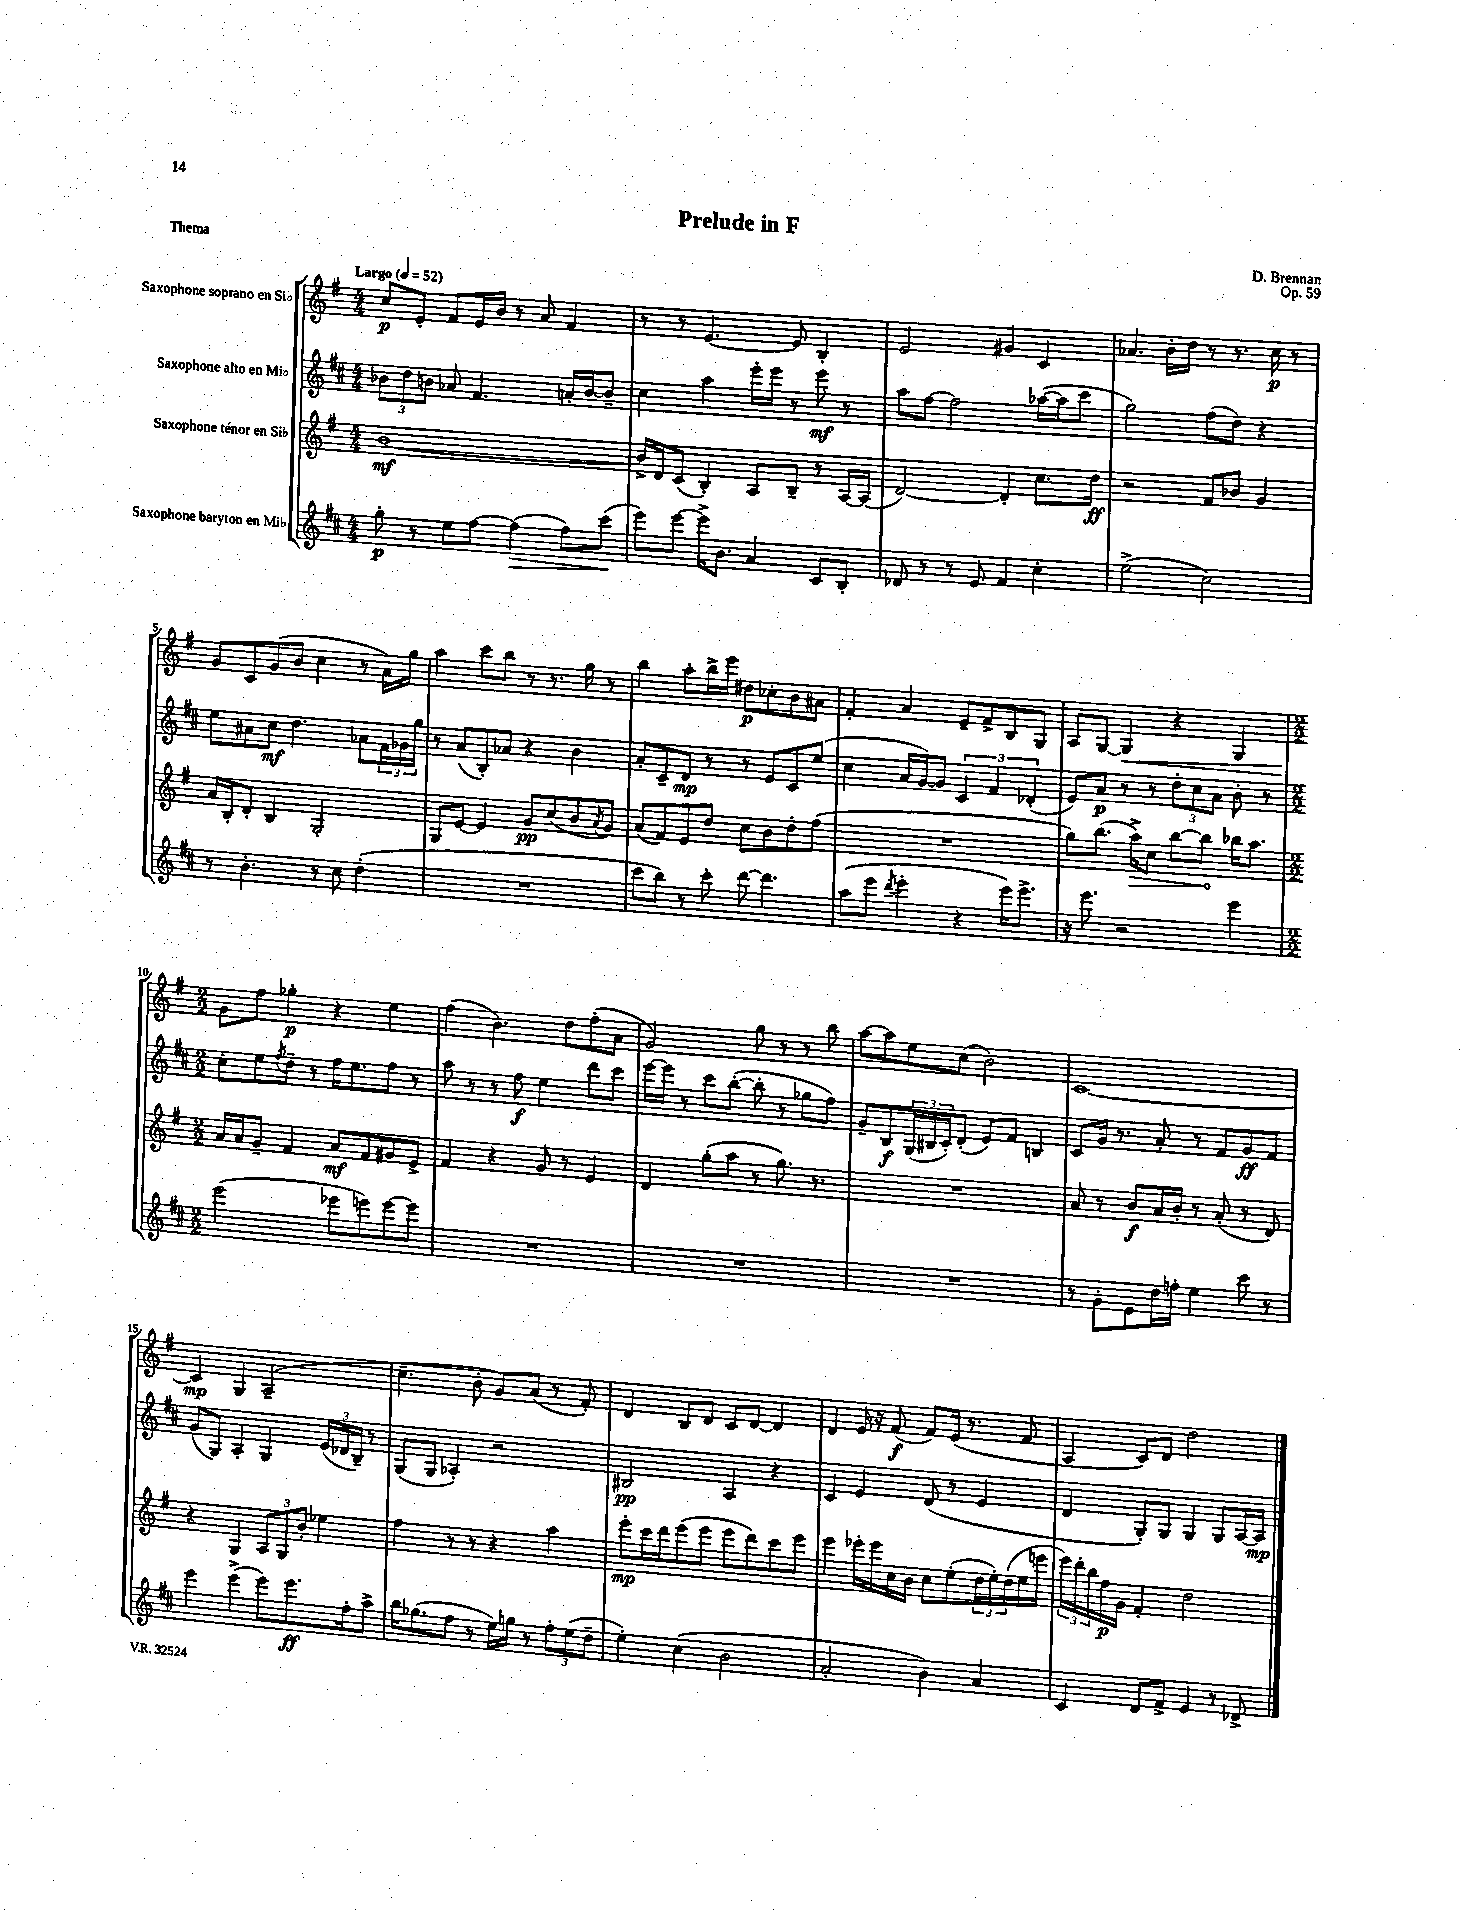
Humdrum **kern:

**kern	**kern	**kern	**kern
*staff4	*staff3	*staff2	*staff1
*clefG2	*clefG2	*clefG2	*clefG2
*k[f#c#]	*k[f#]	*k[f#c#]	*k[f#]
*M4/4	*M4/4	*M4/4	*M4/4
*MM52	*MM52	*MM52	*MM52
8gg'	[1b	12b-	8cc
.	.	12dd	.
8r	.	.	8e'
.	.	12b	.
8ee	.	8a-	8f#
[8ff#	.	4.f#	16e
.	.	.	16b
(4ff#]	.	.	8r
.	.	.	8a
8ff#)	.	16a'	4f#
.	.	[16b	.
(8ccc#	.	8b~]	.
=	=	=	=
8eee)	16b^]	4cc#	8r
.	16d	.	.
[8eee	(8c	.	8r
16eee^]	4B')	4aa	[4.e
8.b	.	.	.
4a	8A	16eee'	.
.	.	16eee	.
.	8B~	8r	8e]
8c#	8r	8eee	4B'
8B'	[16A	8r	.
.	(16A]	.	.
=	=	=	=
8d-	[2d)	8aa	2e
8r	.	[8ff#	.
8r	.	2ff#]	.
8e	.	.	.
4f#	4d']	.	4g#
4cc#'	8.cc	([16aa-	4c
.	.	16aa-]	.
.	.	8ccc#	.
.	16dd	.	.
=	=	=	=
(2ee^	2r	2gg)	4.a-
.	.	.	16b'
.	.	.	16dd
2cc#)	8f#	(8ff#	8r
.	8b-	8dd)	8.r
.	4g	4r	.
.	.	.	16cc
.	.	.	8r
=	=	=	=
8r	16a	8ee	8g
.	16B'	.	.
4.b'	8d'	8a#	8c
.	4B	8cc#	(8g
.	.	4.dd	8b
8r	2G'	.	4cc
8cc#	.	.	.
(4dd'	.	8a-	8r
.	.	24f#	16a)
.	.	24g-	.
.	.	.	16gg
.	.	24gg	.
=	=	=	=
1r	8G	8r	4aa
.	[8e	(8a	.
.	4e]	8B')	8ccc
.	.	8a-	8bb
.	8g	4r	8r
.	(8cc	.	8.r
.	8b	4b	.
.	.	.	16gg
.	8qa	.	.
.	8g)	.	8r
=	=	=	=
8ccc#	(8a	8a'	4bb
8bb)	8f#)	8c#~	.
8r	8e	8d	8aa'
8ccc#'	8dd	8r	16bb^
.	.	.	16eee
[8ddd	8cc	8r	8dd#
4.ddd]	8b	8e	8cc-'
.	8dd'	8c#	8b
.	(8ff#	(8ee	8a#
=	=	=	=
(8aa	1r	4cc#	4f#'
8eee	.	.	.
8qddd	.	.	.
4eee'	.	16a	4a
.	.	[16g)	.
.	.	8g]	.
4r	.	6c#	8e~
.	.	.	8f#^
.	.	6f#	.
16eee)	.	.	8B
8.eee^	.	.	.
.	.	(6d-'	.
.	.	.	8G
=	=	=	=
16r	8gg)	8e)	8A
8.eee	.	.	.
.	(8.bb	8a	[8G
2r	.	8r	4G]
.	16aa^)	.	.
.	8cc	8r	.
.	[8bb	12dd'	4r
.	.	12cc#	.
.	8bb]	.	.
.	.	12a	.
4eee	16bb-	8b'	4G
.	8.aa	.	.
.	.	8r	.
=	=	=	=
*M2/2	*M2/2	*M2/2	*M2/2
(2eee	16a	8cc#'	8g
.	16a	.	.
.	8g~	8ee	8ff#
.	.	8qff#	.
.	4f#	8dd~	4gg-'
.	.	8r	.
8eee-	8a	16ff#	4r
.	.	8.ee	.
8eee)	8f#	.	.
[8eee	8g#	8ff#	4ee
8eee]	8e^	8r	.
=	=	=	=
1r	4f#	8aa	(4ff#
.	.	8r	.
.	4r	8r	4.b)
.	.	8ff#	.
.	8g	4ee	.
.	8r	.	8dd
.	4e	8ddd	(8ff#'
.	.	8ccc#	8a
=	=	=	=
1r	4d	[16eee	2g)
.	.	16eee]	.
.	.	8r	.
.	(8gg'	8ccc#	.
.	8aa	([8bb'	.
.	8r	8bb']	8gg
.	8.gg)	8r	8r
.	.	8gg-	8r
.	8.r	.	.
.	.	8ff#)	8bb
=	=	=	=
1r	1r	8g~	[8aa
.	.	8B	8aa]
.	.	(24G	8ee
.	.	24B#	.
.	.	24c#')	.
.	.	(8d'	(8cc
.	.	8e)	2b)
.	.	8f#	.
.	.	4B	.
=	=	=	=
8r	8a	8c#	[1c
8g'	8r	16g	.
.	.	8.r	.
8e	8b	.	.
16dd	16a	8a'	.
16ff'	16b'	.	.
4ee	8r	8r	.
.	(8a'	8f#	.
8ccc#	8r	8g	.
8r	8d)	8f#	.
=	=	=	=
4eee	4r	(8g	4c]
.	.	8G)	.
(4eee^	4G	4A'	4G
8eee)	12A	4G	(2A~
.	12G	.	.
8.eee	.	.	.
.	12b'	.	.
.	4ee-	(24e	.
.	.	24d-	.
16ff#'	.	.	.
.	.	24B~)	.
8aa^	.	8r	.
=	=	=	=
16bb	4ff#	(8G	4.cc~
(8.gg-	.	.	.
.	.	8G	.
8ff#	8r	4A-')	.
8r	8r	.	8b'
16ee)	4r	2r	8g)
16gg	.	.	.
8r	.	.	(8a
12ff#'	4aa	.	8r
(12ee	.	.	.
.	.	.	8f#')
12dd~	.	.	.
=	=	=	=
4ee')	8eee'	2B#	4d
.	16ccc	.	.
.	16ddd	.	.
(4cc#	(8eee	.	8B
.	8eee	.	8d
2b	8eee	4A	8c
.	8ddd)	.	[8d
.	8ccc	4r	4d]
.	8eee	.	.
=	=	=	=
2a'	4eee	4c#	4d
.	16eee-'	4e	16e
.	16eee-	.	16r
.	16cc	.	(8f#
.	16b	.	.
4b)	8cc	(8d	8f#)
.	(8ee'	8r	(16e
.	.	.	8.r
4a	24dd	4e	.
.	24ee')	.	.
.	(24dd	.	.
.	16ee	.	8f#
.	16eee	.	.
=	=	=	=
4c#	24eee)	4d	4A
.	24ddd'	.	.
.	24bb	.	.
.	16ff#	.	.
.	16g	.	.
8d	4f#'	8G')	8c)
8f#^	.	8G	8d
4e	2dd	4G	2dd
8r	.	8G	.
8d-^	.	[16A	.
.	.	16A]	.
==	==	==	==
*-	*-	*-	*-
